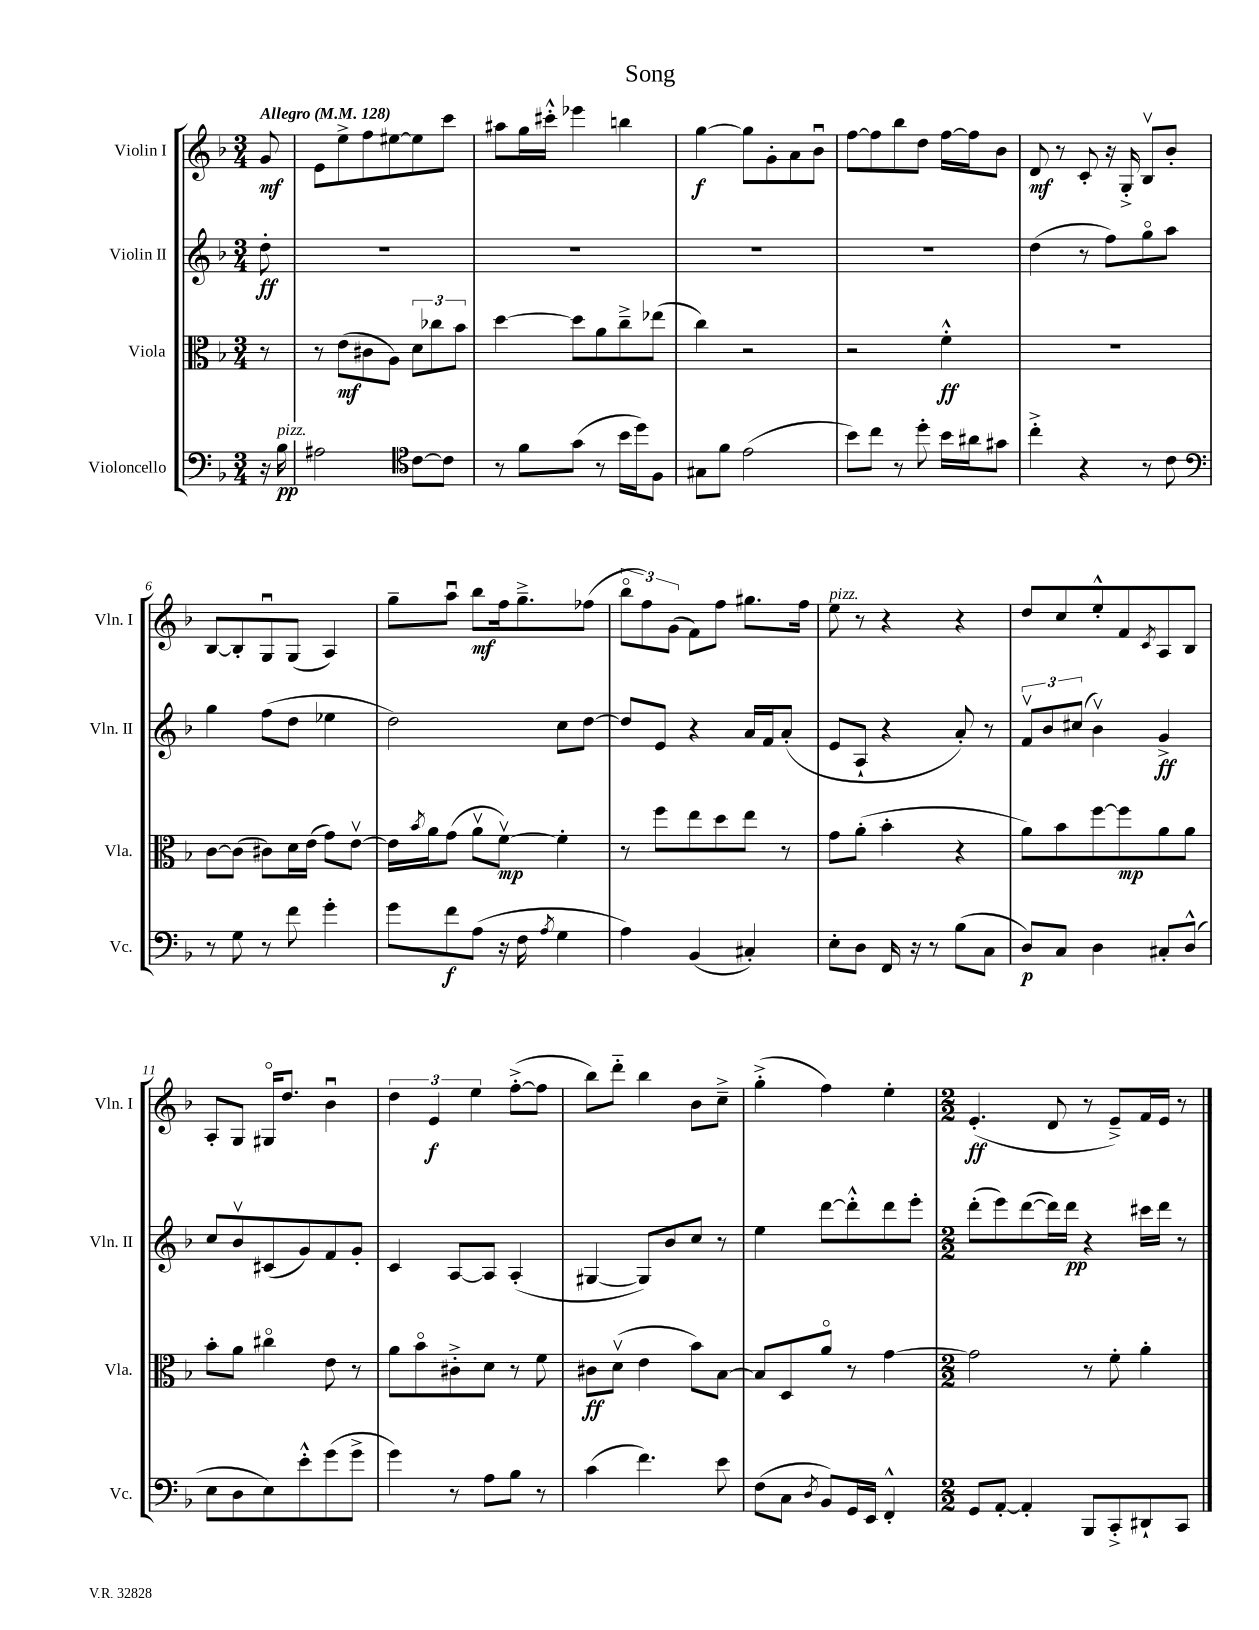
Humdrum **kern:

**kern	**kern	**kern	**kern
*staff4	*staff3	*staff2	*staff1
*clefF4	*clefC3	*clefG2	*clefG2
*k[b-]	*k[b-]	*k[b-]	*k[b-]
*M3/4	*M3/4	*M3/4	*M3/4
*MM128	*MM128	*MM128	*MM128
16r	8r	8dd'\	8g/
16B-\	.	.	.
=	=	=	=
2A#\	8r	2.r	8e\L
.	(8e\L	.	8ee^\
.	8c#\	.	8ff\
.	8A\J)	.	[8ee#\
*clefC4	*	*	*
[8c\L	12d\L	.	8ee#\]
.	12cc-\	.	.
8c\]J	.	.	8ccc\J
.	12b-\J	.	.
=	=	=	=
8r	[4dd\	2.r	8aa#\L
8f\L	.	.	16gg\L
.	.	.	16ccc#'^^\JJ
(8g\J	8dd\]L	.	4eee-\
8r	8a\	.	.
16b-\LL	8cc~^\	.	4bb\
16dd\J)	.	.	.
8F\J	(8ee-\J	.	.
=	=	=	=
8G#\L	4cc\)	2.r	[4gg\
8f\J	.	.	.
(2e\	2r	.	8gg\]L
.	.	.	8g'\
.	.	.	8a\
.	.	.	8b-u\J
=	=	=	=
8b-\L)	2r	2.r	[8ff\L
8cc\J	.	.	8ff\]
8r	.	.	8bb-\
8dd'\	.	.	8dd\J
16b-\LL	4f'^^\	.	[16ff\LL
16a#\J	.	.	16ff\]J
8g#\J	.	.	8b-\J
=	=	=	=
4cc'^\	2.r	(4dd\	8d/
.	.	.	8r
4r	.	8r	8c'/
.	.	8ff\L)	16r
.	.	.	16G'^/
8r	.	8ggo\	8B-v/L
8c\	.	8aa\J	8b-'/J
=	=	=	=
*clefF4	*	*	*
8r	[8c\L	4gg\	[8B-/L
8G\	(8c\]J	.	8B-'/]
8r	8c#\L)	(8ff\L	8Gu/
8f\	16d\L	8dd\J	(8G/J
.	(16e\JJ	.	.
4g'\	8g\L)	4ee-\	4A/)
.	[8ev\J	.	.
=	=	=	=
8g\L	16e\]LL	2dd\)	8gg~\L
.	8qb-/	.	.
.	16a\J	.	.
8f\	(8g\J	.	8aau\J
(8A\J	8av\L	.	8bb-\L
16r	[8fv\J)	.	16ff\k
16F\	.	.	8.gg~^\
8qA/	.	.	.
4G\	4f'\]	8cc\L	.
.	.	[8dd\J	(8ff-\J
=	=	=	=
4A\)	8r	8dd/]L	12bb-o\L
.	.	.	12ff\)
.	8ff\L	8e/J	.
.	.	.	(12g\J
(4BB-/	8ee\	4r	8f\L)
.	8dd\	.	8ff\J
4C#'/)	8ee\J	16a/LL	8.gg#\L
.	.	16f/J	.
.	8r	(8a'/J	.
.	.	.	16ff\Jk
=	=	=	=
8E'\L	8g\L	8e/L	8ee\
8D\J	(8a'\J	8A`/J	8r
16FF/	4b-'\	4r	4r
16r	.	.	.
8r	.	.	.
(8B-\L	4r	8a'/)	4r
8C\J	.	8r	.
=	=	=	=
8D/L)	8a\L)	12fv/L	8dd/L
.	.	12b-/	.
8C/J	8b-\	.	8cc/
.	.	(12cc#/J	.
4D\	[8ff\	4b-v\)	8ee'^^/
.	8ff\]	.	8f/
.	.	.	8qc/
8C#'/L	8a\	4g^/	8A/
(8D^^/J	8a\J	.	8B-/J
=	=	=	=
8E\L	8b-'\L	8cc/L	8A'/L
8D\	8a\J	8b-v/	8G/J
8E\)	4cc#o\	(8c#/	16G#o/LK
.	.	.	8.dd/J
8e'^^\	.	8g/)	.
(8g\	8e\	8f/	4b-u\
8g^\J	8r	8g'/J	.
=	=	=	=
4g\)	8a\L	4c/	6dd\
.	8b-o\	.	.
.	.	.	6e/
8r	8c#'^\	[8A/L	.
.	.	.	6ee\
8A\L	8d\J	8A/]J	.
8B-\J	8r	(4A'/	([8ff'^\L
8r	8f\	.	8ff\]J
=	=	=	=
(4c\	8c#\L	[4G#/	8bb-\L)
.	(8dv\J	.	8ddd'~\J
4.f\)	4e\	8G#/]L)	4bb-\
.	.	8b-/	.
.	8b-\L)	8cc/J	8b-\L
8e\	[8B-\J	8r	8cc~^\J
=	=	=	=
(8F\L	8B-/]L	4ee\	(4gg'^\
8C\J	8D/	.	.
8qD/	.	.	.
8BB-/L)	8ao/J	[8ddd\L	4ff\)
16GG/L	8r	8ddd'^^\]	.
16EE/JJ	.	.	.
4FF'^^/	[4g\	8ddd\	4ee'\
.	.	8eee'\J	.
=	=	=	=
*M2/2	*M2/2	*M2/2	*M2/2
8GG/L	2g\]	(8ddd'\L	(4.e'/
[8AA'/J	.	8eee\)	.
4AA'/]	.	([8ddd\	.
.	.	16ddd\]L)	8d/
.	.	16ddd\JJ	.
8BBB-/L	8r	4r	8r
8CC'^/	8f'\	.	8e~^/L)
8DD#`/	4a'\	16ccc#\LL	16f/L
.	.	16ddd\JJ	16e/JJ
8CC/J	.	8r	8r
==	==	==	==
*-	*-	*-	*-
